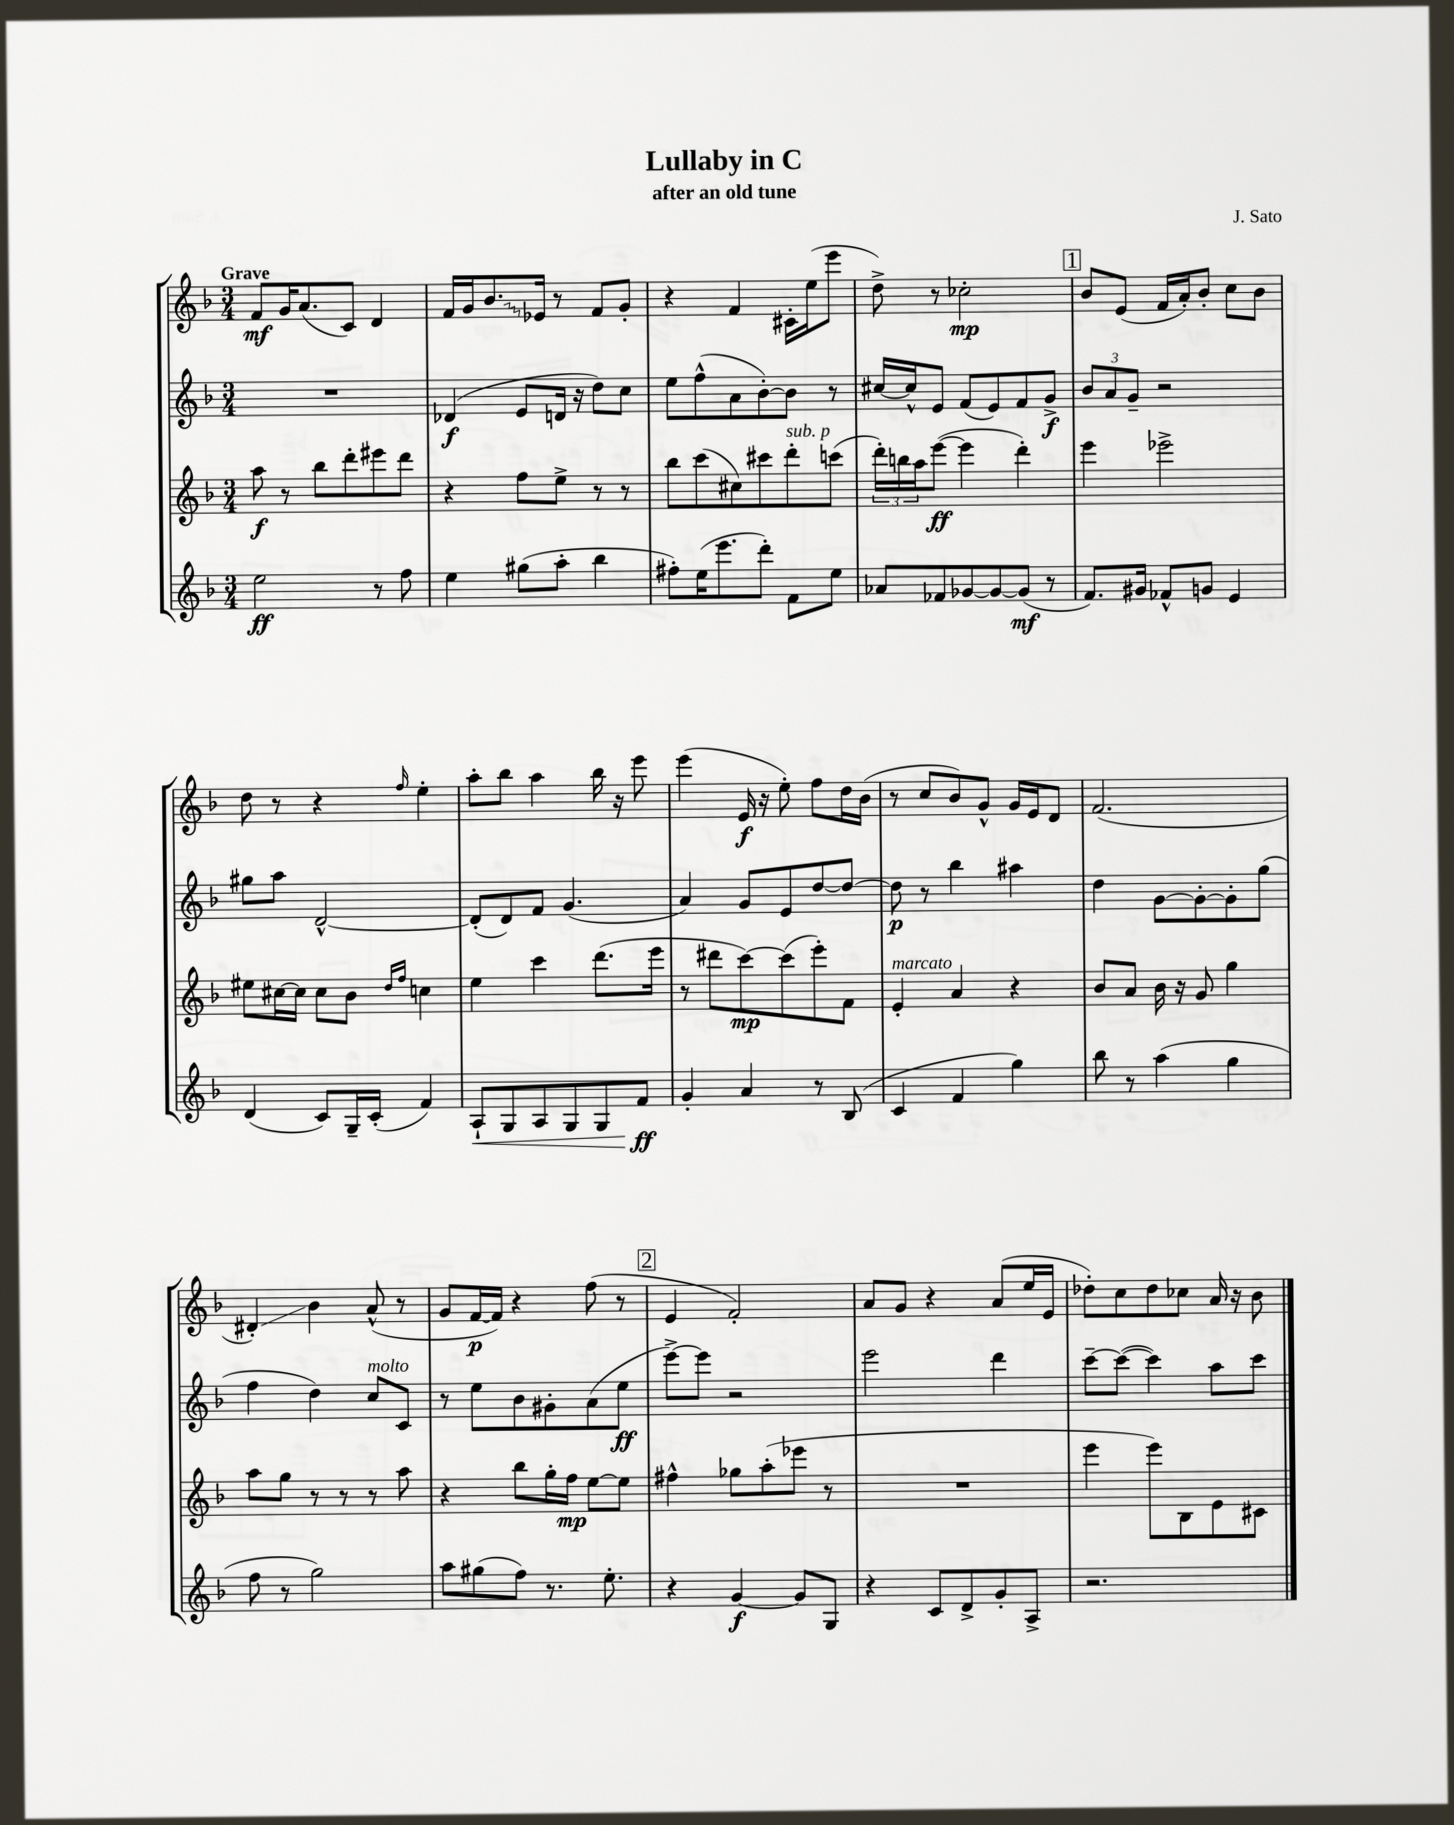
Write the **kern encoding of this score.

**kern	**kern	**kern	**kern
*staff4	*staff3	*staff2	*staff1
*clefG2	*clefG2	*clefG2	*clefG2
*k[b-]	*k[b-]	*k[b-]	*k[b-]
*M3/4	*M3/4	*M3/4	*M3/4
2ee	8aa	2.r	8f
.	8r	.	16g
.	.	.	(8.a
.	8bb-	.	.
.	8ddd'	.	8c)
8r	8eee#	.	4d
8ff	8ddd	.	.
=	=	=	=
4ee	4r	(4d-	16f
.	.	.	16g
.	.	.	8.b-
(8gg#	8ff	8e	.
.	.	.	16e-
8aa'	8ee^	16d	8r
.	.	16r	.
4bb-	8r	8dd)	8f
.	8r	8cc	8g'
=	=	=	=
8ff#')	8bb-	8ee	4r
(16ee	(8ccc	(8ff^^	.
8.eee	.	.	.
.	8cc#)	8a	4f
8ddd')	8ccc#	[8b-')	.
8f	8ddd'	8b-]	16c#'
.	.	.	(16ee
8ee	(8ccc	8r	8eee
=	=	=	=
8a-	24ddd')	[16cc#	8dd^)
.	24bb	.	.
.	.	16cc#^^]	.
.	24aa	.	.
8f-	([8eee	8e	8r
[8g-	4eee]	(8f	2cc-'
8g-_	.	8e)	.
(8g-]	4ddd')	8f	.
8r	.	8g^	.
=	=	=	=
8.f)	4eee	12b-	8b-
.	.	12a	.
.	.	.	(8e
.	.	12g~	.
16g#	.	.	.
8f-^^	2eee-^	2r	16f
.	.	.	16a')
8g	.	.	8b-'
4e	.	.	8cc
.	.	.	8b-
=	=	=	=
(4d	8ee#	8gg#	8dd
.	[16cc#	8aa	8r
.	16cc#]	.	.
8c)	8cc#	[2d^^	4r
16G~	8b-	.	.
(16c'	.	.	.
.	16qqdd	.	.
.	16qqff	.	16qqff
4f)	4cc	.	4ee'
=	=	=	=
8A`	4ee	(8d']	8aa'
8G	.	8d)	8bb-
8A	4ccc	8f	4aa
8G	.	(4.g	.
8G	(8.ddd	.	16bb-
.	.	.	16r
8f	.	.	8eee
.	16eee	.	.
=	=	=	=
4g'	8r	4a)	(4eee
.	8ddd#	.	.
4a	[8ccc)	8g	16e
.	.	.	16r
.	(8ccc]	8e	8ee')
8r	8eee')	[8dd	8ff
(8B-	8f	8dd_	16dd
.	.	.	(16b-
=	=	=	=
4c	4e'	8dd]	8r
.	.	8r	8cc
4f	4a	4bb-	8b-)
.	.	.	8g^^
4gg)	4r	4aa#	16g
.	.	.	16e
.	.	.	8d
=	=	=	=
8bb-	8b-	4dd	(2.f
8r	8a	.	.
(4aa	16b-	[8g	.
.	16r	.	.
.	8g	8g'_	.
4gg	4gg	8g']	.
.	.	(8gg	.
=	=	=	=
8ff	8aa	4ff	4d#')
8r	8gg	.	.
2gg)	8r	4dd)	4b-
.	8r	.	.
.	8r	8cc	(8a^^
.	8aa	8c	8r
=	=	=	=
8aa	4r	8r	8g
(8gg#	.	8ee	[16f
.	.	.	16f])
8ff)	8bb-	8b-	4r
8.r	16gg'	8g#'	.
.	16ff	.	.
.	[8ee	(8a	(8ff
8.ee'	.	.	.
.	8ee]	8ee	8r
=	=	=	=
4r	4ff#^^	[8eee^)	4e
.	.	8eee]	.
[4g	8gg-	2r	2f')
.	(8aa'	.	.
8g]	8eee-	.	.
8G	8r	.	.
=	=	=	=
4r	2.r	2eee	8a
.	.	.	8g
8c	.	.	4r
8d^	.	.	.
8g'	.	4ddd	(8a
8A^	.	.	16ee
.	.	.	16e
=	=	=	=
2.r	4eee	[8ccc~	8dd-')
.	.	(8ccc_	8cc
.	8eee)	4ccc])	8dd-
.	8B-	.	8cc-
.	8e	8aa	16a
.	.	.	16r
.	8c#	8ccc	8b-
==	==	==	==
*-	*-	*-	*-
